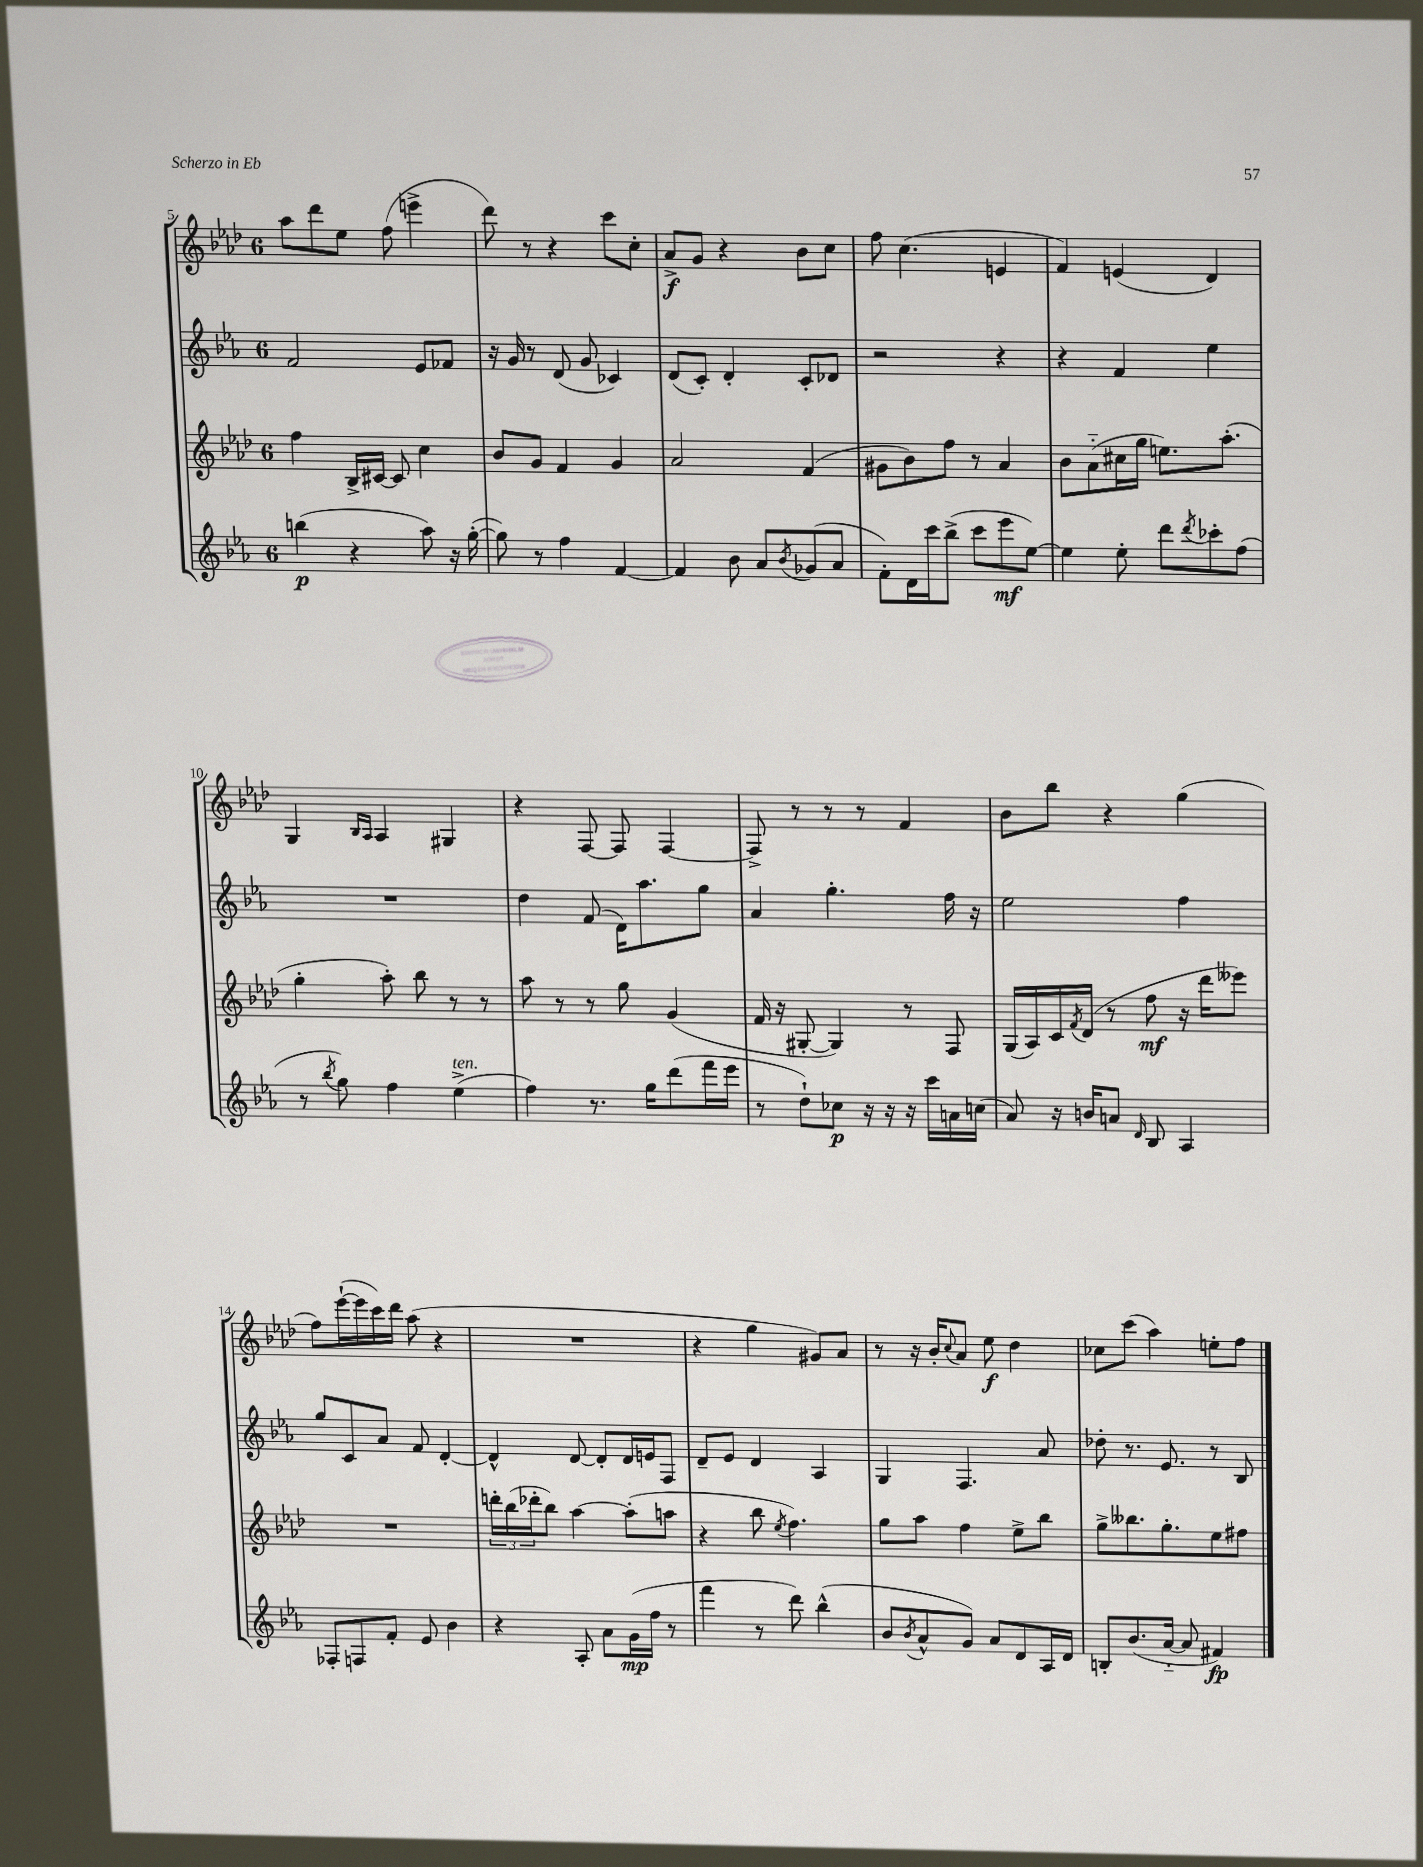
<<
\new StaffGroup <<
\new Staff = "s0" {
    \clef treble \key aes \major \once \override Staff.TimeSignature.style = #'single-digit \time 6/8
    aes''8 des'''8 ees''8 f''8( e'''4-> |
    des'''8) r8 r4 c'''8 c''8-. |
    aes'8->\f g'8 r4 bes'8 c''8 |
    f''8 c''4.( e'4 |
    f'4) e'4( des'4) |
    g4 \grace { bes16 aes16 } aes4 gis4 |
    r4 f8~ f8 f4~ |
    f8-> r8 r8 r8 f'4 |
    bes'8 bes''8 r4 g''4( |
    f''8) ees'''16~-!( ees'''16 c'''16) des'''16 aes''8( r4 |
    R2. |
    r4 g''4 gis'8) aes'8 |
    r8 r16 bes'16-. \appoggiatura { c''8 } aes'8 ees''8\f des''4 |
    ces''8 c'''8( aes''4) e''8-. f''8 \bar "|." |
}
\new Staff = "s1" {
    \clef treble \key ees \major \once \override Staff.TimeSignature.style = #'single-digit \time 6/8
    f'2 ees'8 fes'8 |
    r16 g'16 r8 d'8( g'8 ces'4) |
    d'8( c'8-.) d'4-. c'8-. des'8 |
    r2 r4 |
    r4 f'4 ees''4 |
    R2. |
    d''4 f'8( d'16) aes''8. g''8 |
    aes'4 g''4.-. f''16 r16 |
    ees''2 f''4 |
    g''8 c'8 aes'8 f'8 d'4~-. |
    d'4-^ d'8~ d'8-. d'16 e'16 f8 |
    d'8-- ees'8 d'4 aes4 |
    g4 f4. aes'8 |
    des''8-. r8. ees'8. r8 bes8 \bar "|." |
}
\new Staff = "s2" {
    \clef treble \key aes \major \once \override Staff.TimeSignature.style = #'single-digit \time 6/8
    f''4 bes16-> cis'16~ cis'8 c''4 |
    bes'8 g'8 f'4 g'4 |
    aes'2 f'4( |
    gis'8 bes'8) f''8 r8 aes'4 |
    bes'8 aes'8-_( cis''16 g''16 e''8.) aes''8.-.( |
    g''4-. aes''8-.) bes''8 r8 r8 |
    aes''8 r8 r8 g''8 g'4( |
    f'16 r16 gis8~-. gis4) r8 f8 |
    g16( aes16) c'16 \acciaccatura { f'8 } des'16( r8 f''8\mf r16 des'''16 eeses'''8) |
    R2. |
    \tuplet 3/2 { d'''16-. bes''16( des'''16-. } bes''8) aes''4~ aes''8-.( a''8 |
    r4 bes''8 \acciaccatura { ees''8 } f''4.) |
    g''8 aes''8 f''4 ees''8-> bes''8 |
    g''8-> beses''8. g''8.-. ees''8 fis''8 \bar "|." |
}
\new Staff = "s3" {
    \clef treble \key ees \major \once \override Staff.TimeSignature.style = #'single-digit \time 6/8
    b''4\p( r4 aes''8) r16 g''16~-.( |
    g''8) r8 f''4 f'4~ |
    f'4 bes'8 aes'8 \acciaccatura { bes'8 } ges'8( aes'8 |
    f'8-.) d'16 c'''16 bes''8->( c'''8 ees'''8\mf ees''8~) |
    ees''4 ees''8-. d'''8 \acciaccatura { d'''8 } ces'''8-. f''8( |
    r8 \acciaccatura { bes''8 } g''8) f''4 ees''4->^\markup { \italic "ten." }( |
    f''4) r8. g''16 d'''8( f'''16 ees'''16 |
    r8 d''8-!) ces''8\p r16 r16 r16 c'''16 a'16 c''16( |
    aes'8) r16 b'16 a'8 \grace { d'16 } bes8 aes4 |
    fes8-. f8 f'8-. ees'8 bes'4 |
    r4 aes8-. aes'8 g'16\mp( f''16 r8 |
    f'''4 r8 d'''8) bes''4-^( |
    bes'8 \acciaccatura { bes'8 } aes'8-^ g'8) aes'8 d'8 aes16 d'16 |
    b8-. bes'8.( aes'16~-_ aes'8 fis'4\fp) \bar "|." |
}
>>
>>
\layout { \context { \Score currentBarNumber = #5 } }
